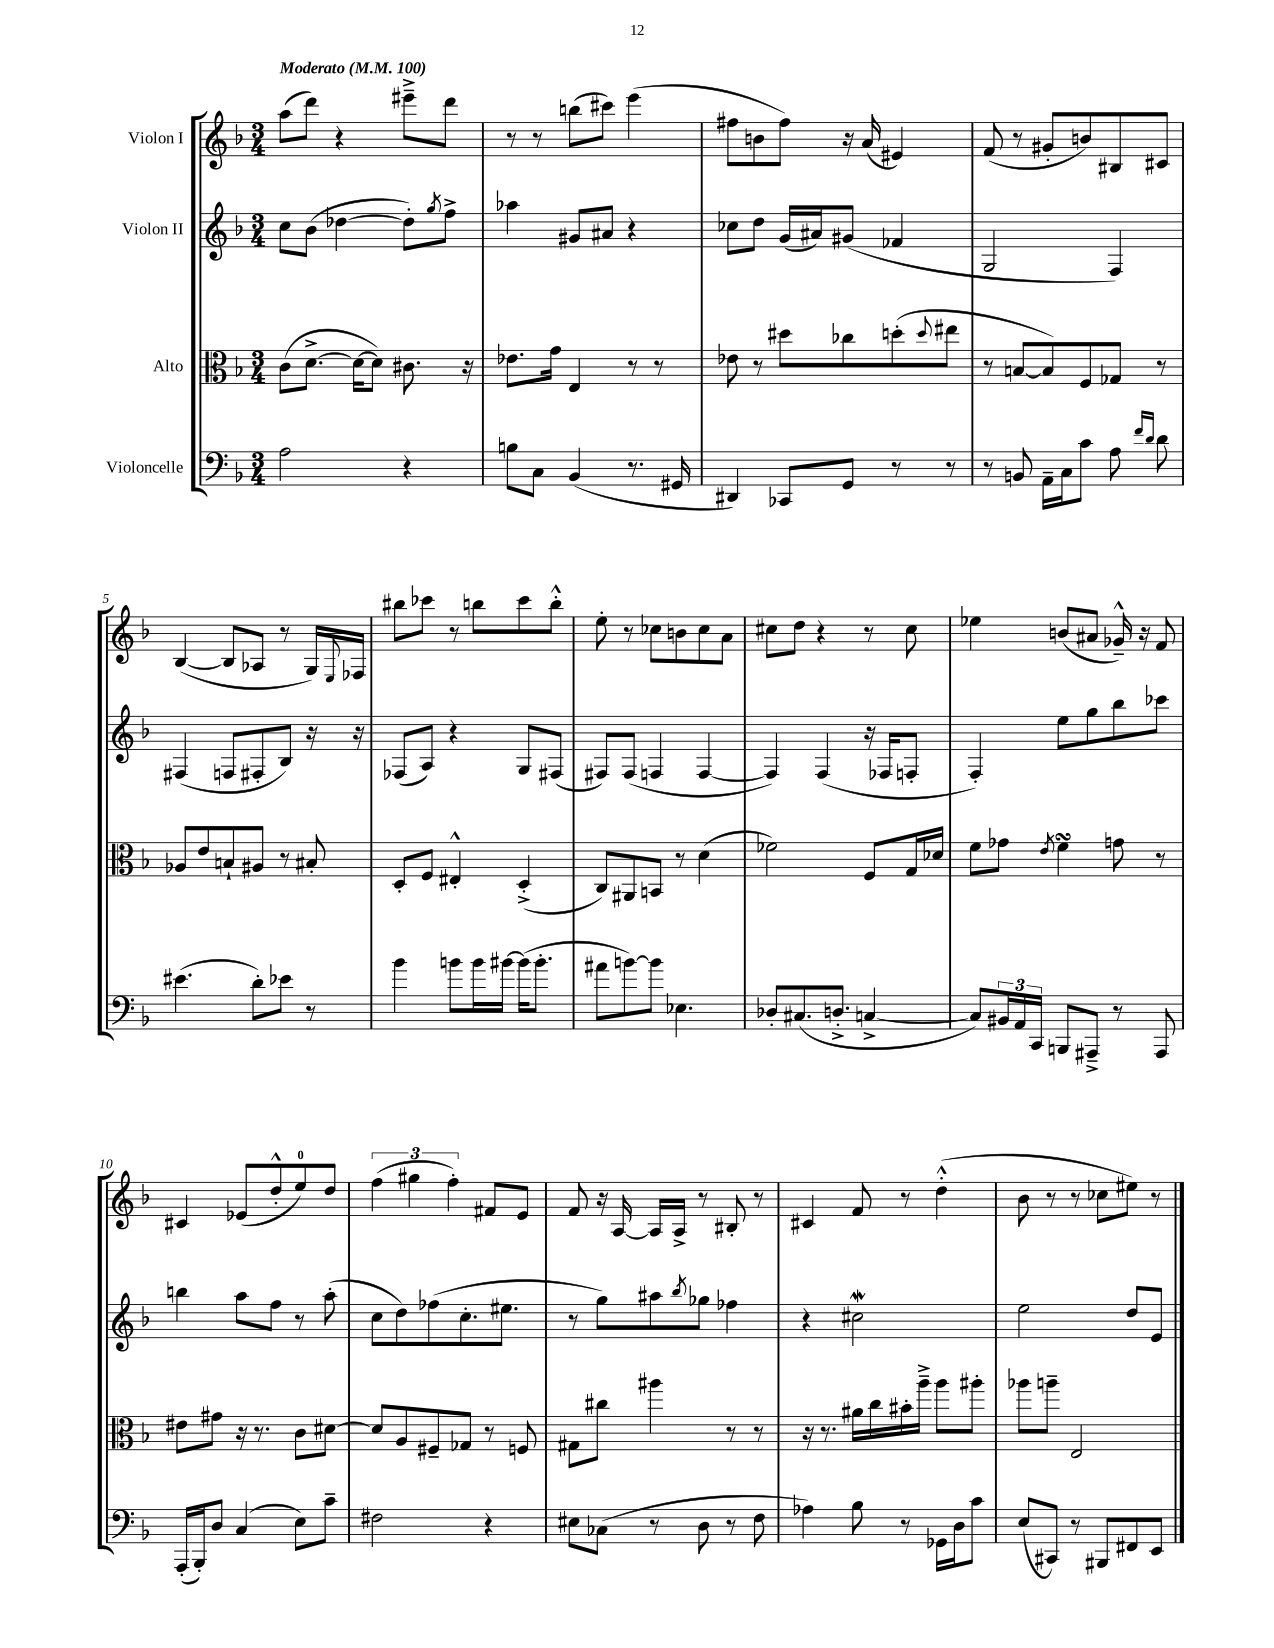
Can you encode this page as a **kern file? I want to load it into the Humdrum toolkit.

**kern	**kern	**kern	**kern
*part4	*part3	*part2	*part1
*staff4	*staff3	*staff2	*staff1
*I"Violoncelle	*I"Alto	*I"Violon II	*I"Violon I
*clefF4	*clefC3	*clefG2	*clefG2
*k[b-]	*k[b-]	*k[b-]	*k[b-]
*M3/4	*M3/4	*M3/4	*M3/4
*MM100	*MM100	*MM100	*MM100
=1	=1	=1	=1
!	!	!	!LO:TX:a:B:t=Moderato
2A\	(8c\L	8cc\L	(8aa\L
.	[8.d^\J	(8b-\J	8ddd\J)
.	.	[4dd-X\	4r
.	16d\KL_	.	.
.	8d\J])	.	.
4r	8.c#X\	8dd-'\L])	8eee#X~^\L
.	.	8qgg/	.
.	.	8ff^\J	8ddd\J
.	16r	.	.
=2	=2	=2	=2
8Bn\L	8.e-X\L	4aa-X\	8r
8C\J	.	.	8r
.	16g\Jk	.	.
(4BB-/	4E/	8g#X/L	(8bbn\L
.	.	8a#X/J	8ccc#X\J)
8.r	8r	4r	(4eee\
.	8r	.	.
16GG#X/	.	.	.
=3	=3	=3	=3
4DD#X/)	8e-X\	8cc-X\L	8ff#X\L
.	8r	8dd\J	8bn\
8CC-X/L	8dd#X\L	(16g/LL	8ff#\J)
.	.	16a#X/J)	.
8GG/J	8cc-X\	(8g#X/J	16r
.	.	.	(16a/
8r	(8ddn'\	4f-X/	4e#X/)
.	8qqdd/	.	.
8r	8ee#X\J	.	.
=4	=4	=4	=4
8r	8r	2G/	(8f/
8BBn/	[8Bn/L	.	8r
16AA~\LL	8B/])	.	8g#X'/L
16C\J	.	.	.
8c\J	8F/	.	8bn/)
8A\	8G-X/J	4F/)	8B#X/
16qqf/LL	.	.	.
16qqd/JJ	.	.	.
8d\	8r	.	8c#X/J
!!LO:LB:g=z
=5	=5	=5	=5
(4.e#X\	8A-X/L	(4F#X/	([4B-/
.	8e/	.	.
.	8Bn`/	8Fn/L	8B-/L]
8d'\L)	8A#X/J	8F#X'/	8A-X/J
8e-X\J	8r	8B-/J)	8r
8r	8B#X'/	16r	16G/LL)
.	.	.	8qqE/
.	.	16r	16F-X/JJ
=6	=6	=6	=6
4b-\	8D'/L	(8F-X/L	8bb#X\L
.	8F/J	8A/J)	8ccc-X\J
8bn\L	4E#X'^^/	4r	8r
16b\L	.	.	8bbn\L
[16b#X\JJ	.	.	.
(16b#\KL]	(4D'^/	8G/L	8ccc-\
8.b#'\J	.	.	.
.	.	(8F#X/J	8bb'^^\J
=7	=7	=7	=7
8a#X\L	8C/L)	8F#X/L)	8ee'\
[8bn\)	8AA#X/	(8F#/J	8r
8b\J]	8BBn/J	4Fn/	8cc-X\L
4.E-X\	8r	.	8bn\
.	(4d\	[4F/	8cc-\
.	.	.	8a\J
=8	=8	=8	=8
8D-X'/L	2f-X\)	4F/])	8cc#X\L
(8.C#X/	.	.	8dd\J
.	.	(4F/	4r
8.Dn'^/J	.	.	.
[4Cn^/	8F/L	16r	8r
.	.	16F-X/KL	.
.	16G/L	8Fn'/J	8cc#\
.	16d-X/JJ	.	.
=9	=9	=9	=9
8C/L])	8f\L	4F'/)	4ee-X\
24BB#X/L	8g-X\J	.	.
24AA/	.	.	.
24CC/JJ	.	.	.
.	8qe/	.	.
8BBBn/L	4fsSSs\	8ee\L	(8bn/L
8AAA#X~^/J	.	8gg\	8a#X/J
8r	8gn\	8bb-\	16g-X~^^/)
.	.	.	16r
8AAA#/	8r	8ccc-X\J	8f/
!!LO:LB:g=z
=10	=10	=10	=10
(16AAA'/LL	8e#X\L	4bbn\	4c#X/
16BBB-'/J)	.	.	.
8D/J	8g#X\J	.	.
(4C/	16r	8aa\L	(8e-X/L
.	8.r	.	.
.	.	8ff\J	8dd'^^/
8E\L)	8c\L	8r	8ee/)
8c~\J	[8d#X\J	(8aa'\	8dd/J
=11	=11	=11	=11
2F#X\	8d#/L]	8cc\L	(6ff\
.	8A/	8dd\)	.
.	.	.	6gg#X\
.	8F#X~/	(8ff-X\	.
.	.	.	6ff'\)
.	8G-X/J	8.cc'\	.
4r	8r	.	8f#X/L
.	.	8.ee#X\J	.
.	8Fn/	.	8e/J
=12	=12	=12	=12
8E#X\L	8G#X\L	8r	8f/
(8C-X\J	8cc#X\J	8gg\L)	16r
.	.	.	[16A/
8r	4aa#X\	8aa#X\	16A/LL]
.	.	.	16A^/JJ
.	.	8qbb-/	.
8D\	.	8gg-X\J	8r
8r	8r	4ff-X\	8B#X'/
8F\	8r	.	8r
=13	=13	=13	=13
4A-X\)	16r	4r	4c#X/
.	8.r	.	.
8B-\	16a#X\LL	2cc#XW\	8f/
.	16cc\	.	.
8r	16b#X'\	.	8r
.	16aa~^\JJ	.	.
16GG-X\LL	8aa\L	.	(4dd'^^\
16D\J	.	.	.
8c\J	8aa#X'\J	.	.
=14	=14	=14	=14
(8E/L	8aa-X\L	2ee\	8b-\
8CC#X/J)	8aan~\J	.	8r
8r	2E/	.	8r
8BBB#X/L	.	.	8cc-X\L
8FF#X/	.	8dd/L	8ee#X\J)
8EE/J	.	8e/J	8r
==	==	==	==
*-	*-	*-	*-
